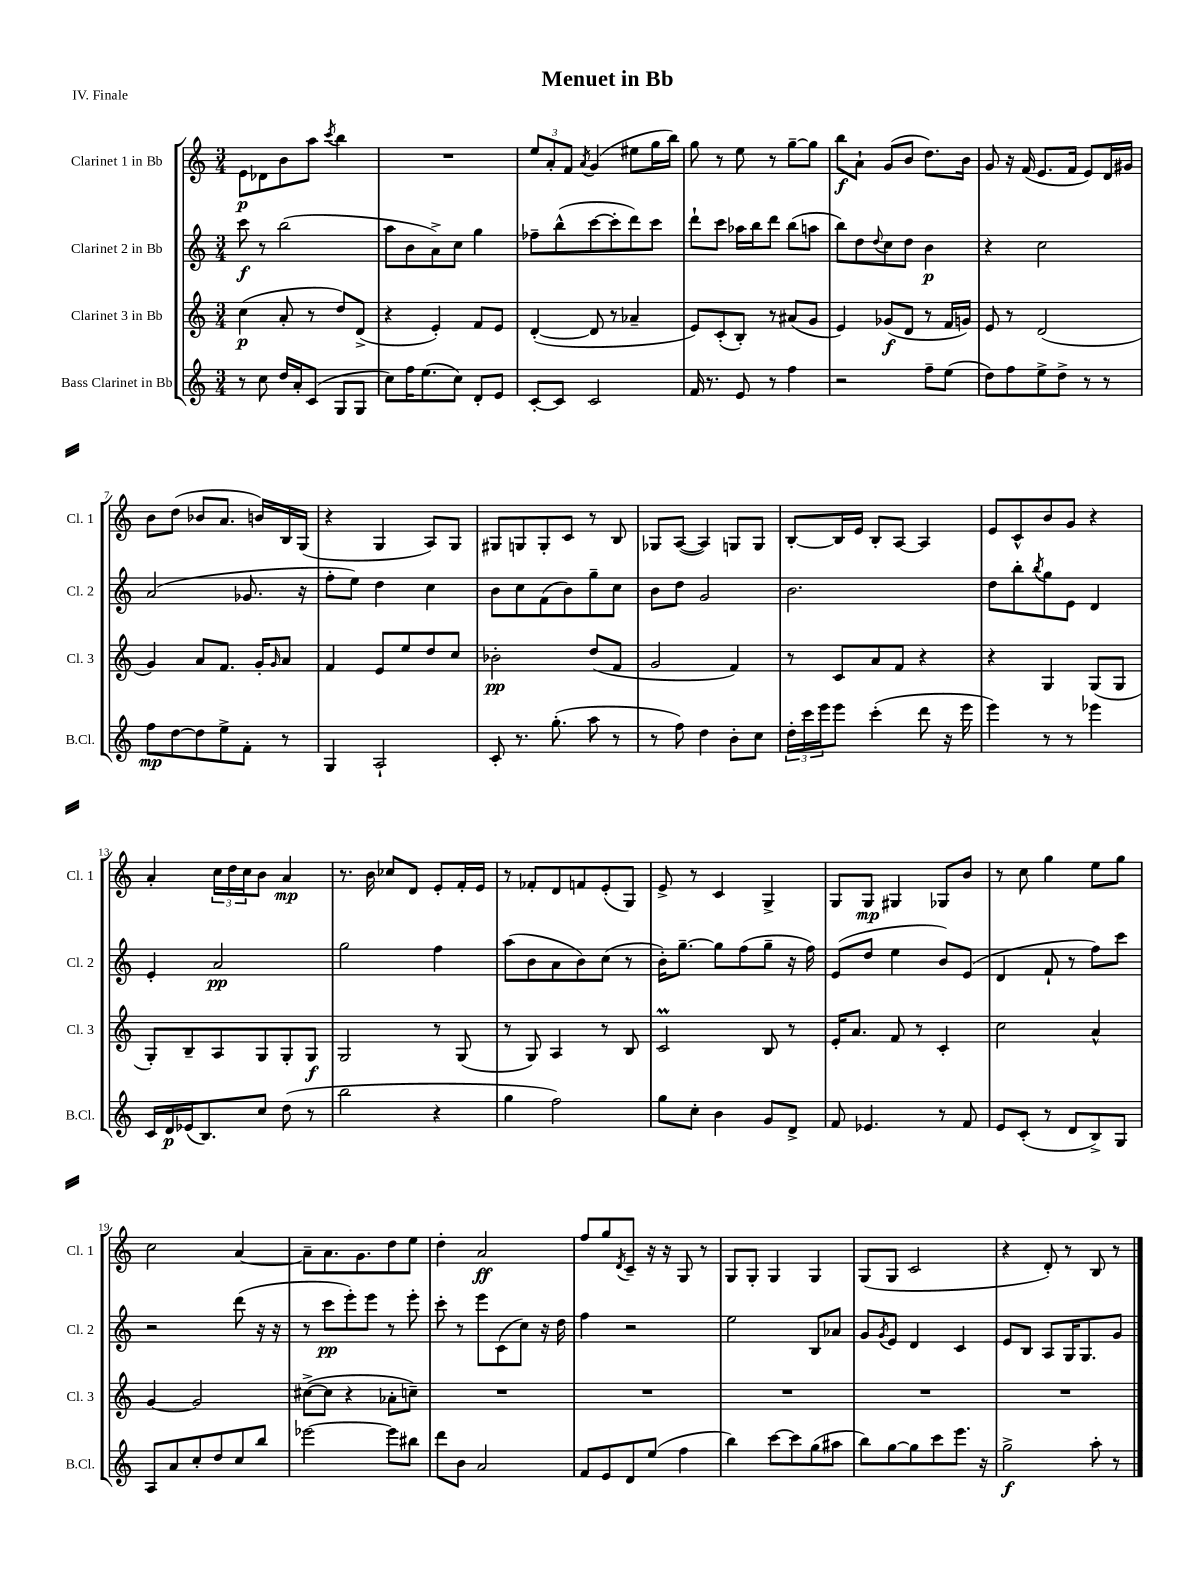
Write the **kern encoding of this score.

**kern	**kern	**kern	**kern
*staff4	*staff3	*staff2	*staff1
*clefG2	*clefG2	*clefG2	*clefG2
*k[]	*k[]	*k[]	*k[]
*M3/4	*M3/4	*M3/4	*M3/4
8r	(4cc	8ccc	8e
8cc	.	8r	8d-
16dd	8a'	(2bb	8b
16a'	.	.	.
(8c	8r	.	8aa
.	.	.	8qccc
8G	8dd)	.	4bb
8G	(8d^	.	.
=	=	=	=
8cc)	4r	8aa	2.r
16ff	.	8b	.
(8.ee	.	.	.
.	4e')	8a^)	.
8cc)	.	8cc	.
8d'	8f	4gg	.
8e	8e	.	.
=	=	=	=
[8c'	([4d'	8ff-~	12ee
.	.	.	12a'
8c]	.	(8bb^^	.
.	.	.	12f
.	.	.	8qa
2c	8d]	[8ccc	(4g
.	8r	8ccc']	.
.	4a-~	8ddd)	8ee#
.	.	8ccc	16gg
.	.	.	16bb)
=	=	=	=
16f	8e)	8ddd`	8gg
8.r	.	.	.
.	(8c'	8ccc	8r
8e	8B')	16aa-	8ee
.	.	16bb	.
8r	8r	8ddd	8r
4ff	(8a#	(8bb	[8gg~
.	8g	8aa	8gg]
=	=	=	=
2r	4e)	8bb)	8bb
.	.	8dd	8a`
.	.	8qqdd	.
.	(8g-	8cc	(8g
.	8d	8dd	8b
8ff~	8r	4b	8.dd)
(8ee	16f	.	.
.	16g)	.	16b
=	=	=	=
8dd)	8e	4r	8g
8ff	8r	.	16r
.	.	.	(16f
8ee^	(2d	2cc	8.e
8dd^	.	.	.
.	.	.	16f
8r	.	.	8e)
8r	.	.	16d
.	.	.	16g#
=	=	=	=
8ff	4g)	(2a	8b
[8dd	.	.	(8dd
8dd]	8a	.	8b-
8ee^	8.f	.	8.a
8f'	.	8.g-	.
.	16g'	.	16b)
.	16qqg	.	.
8r	8a	.	16B
.	.	16r	(16G
=	=	=	=
4G	4f	8ff'	4r
.	.	8ee)	.
2A`	8e	4dd	4G
.	8ee	.	.
.	8dd	4cc	8A)
.	8cc	.	8G
=	=	=	=
8c'	2b-'	8b	8G#
8.r	.	8cc	8G
.	.	(8f	8G'
(8.gg'	.	.	.
.	.	8b)	8c
8aa	(8dd	8gg~	8r
8r	8f	8cc	8B
=	=	=	=
8r	2g	8b	8G-
8ff)	.	8dd	([8A
4dd	.	2g	4A])
8b'	4f)	.	8G
8cc	.	.	8G
=	=	=	=
24dd'	8r	2.b	[8B'
24ccc	.	.	.
24eee	.	.	.
8eee	8c	.	16B]
.	.	.	16e
(4ccc'	8a	.	8B'
.	8f	.	[8A
8ddd	4r	.	4A]
16r	.	.	.
16eee	.	.	.
=	=	=	=
4eee)	4r	8dd	8e
.	.	8bb'	8c^^
.	.	8qbb	.
8r	4G	8gg	8b
8r	.	8e	8g
4eee-	(8G	4d	4r
.	8G	.	.
=	=	=	=
16c	8G')	4e'	4a'
16d	.	.	.
(16e-	8B~	.	.
8.B)	.	.	.
.	8A	2a	24cc
.	.	.	24dd
.	.	.	24cc
8cc	8G	.	8b
(8dd	8G'	.	4a
8r	8G	.	.
=	=	=	=
2bb	2G	2gg	8.r
.	.	.	16b
.	.	.	8cc-
.	.	.	8d
4r	8r	4ff	8e'
.	(8G	.	16f'
.	.	.	16e
=	=	=	=
4gg	8r	(8aa	8r
.	8G)	8b	8f-'
2ff)	4A	8a	8d
.	.	8b)	8f
.	8r	(8cc	(8e'
.	8B	8r	8G)
=	=	=	=
8gg	2c	16b')	8e^
.	.	[8.gg~	.
8cc'	.	.	8r
4b	.	8gg]	4c
.	.	(8ff	.
8g	8B	8gg~	4G^
8d^	8r	16r	.
.	.	16ff)	.
=	=	=	=
8f	16e'	(8e	8G
.	8.a	.	.
4.e-	.	8dd	8G
.	8f	4ee	4G#
.	8r	.	.
8r	4c'	8b)	8G-
8f	.	(8e	8b
=	=	=	=
8e	2cc	4d	8r
(8c'	.	.	8cc
8r	.	8f`	4gg
8d	.	8r	.
8B^)	4a^^	8ff)	8ee
8G	.	8ccc	8gg
=	=	=	=
8A	[4g	2r	2cc
8a	.	.	.
8cc'	2g]	.	.
8dd	.	.	.
8cc	.	(8ddd	[4a
8bb	.	16r	.
.	.	16r	.
=	=	=	=
[2eee-	([8cc#^	8r	8a~]
.	8cc#]	8ccc	8.a
.	4r	8eee')	.
.	.	.	8.g
.	.	8eee	.
8eee-]	8a-'	8r	8dd
8bb#	8cc~)	8eee'	8ee
=	=	=	=
8ddd	2.r	8ccc'	4dd'
8b	.	8r	.
2a	.	8eee	2a
.	.	(8c	.
.	.	8cc)	.
.	.	16r	.
.	.	16dd	.
=	=	=	=
8f	2.r	4ff	8ff
8e	.	.	8gg
.	.	.	8qd
8d	.	2r	8c~
(8ee	.	.	16r
.	.	.	16r
4ff	.	.	8G
.	.	.	8r
=	=	=	=
4bb)	2.r	2ee	8G
.	.	.	8G'
[8ccc	.	.	4G
8ccc]	.	.	.
(8gg	.	8B	4G
8aa#	.	8a-	.
=	=	=	=
8bb)	2.r	8g	(8G
.	.	8qg	.
[8gg	.	8e	8G
8gg]	.	4d	2c
8ccc	.	.	.
8.eee	.	4c	.
16r	.	.	.
=	=	=	=
2gg^	2.r	8e	4r
.	.	8B	.
.	.	8A	8d')
.	.	16G	8r
.	.	8.G	.
8aa'	.	.	8B
8r	.	8g	8r
==	==	==	==
*-	*-	*-	*-
